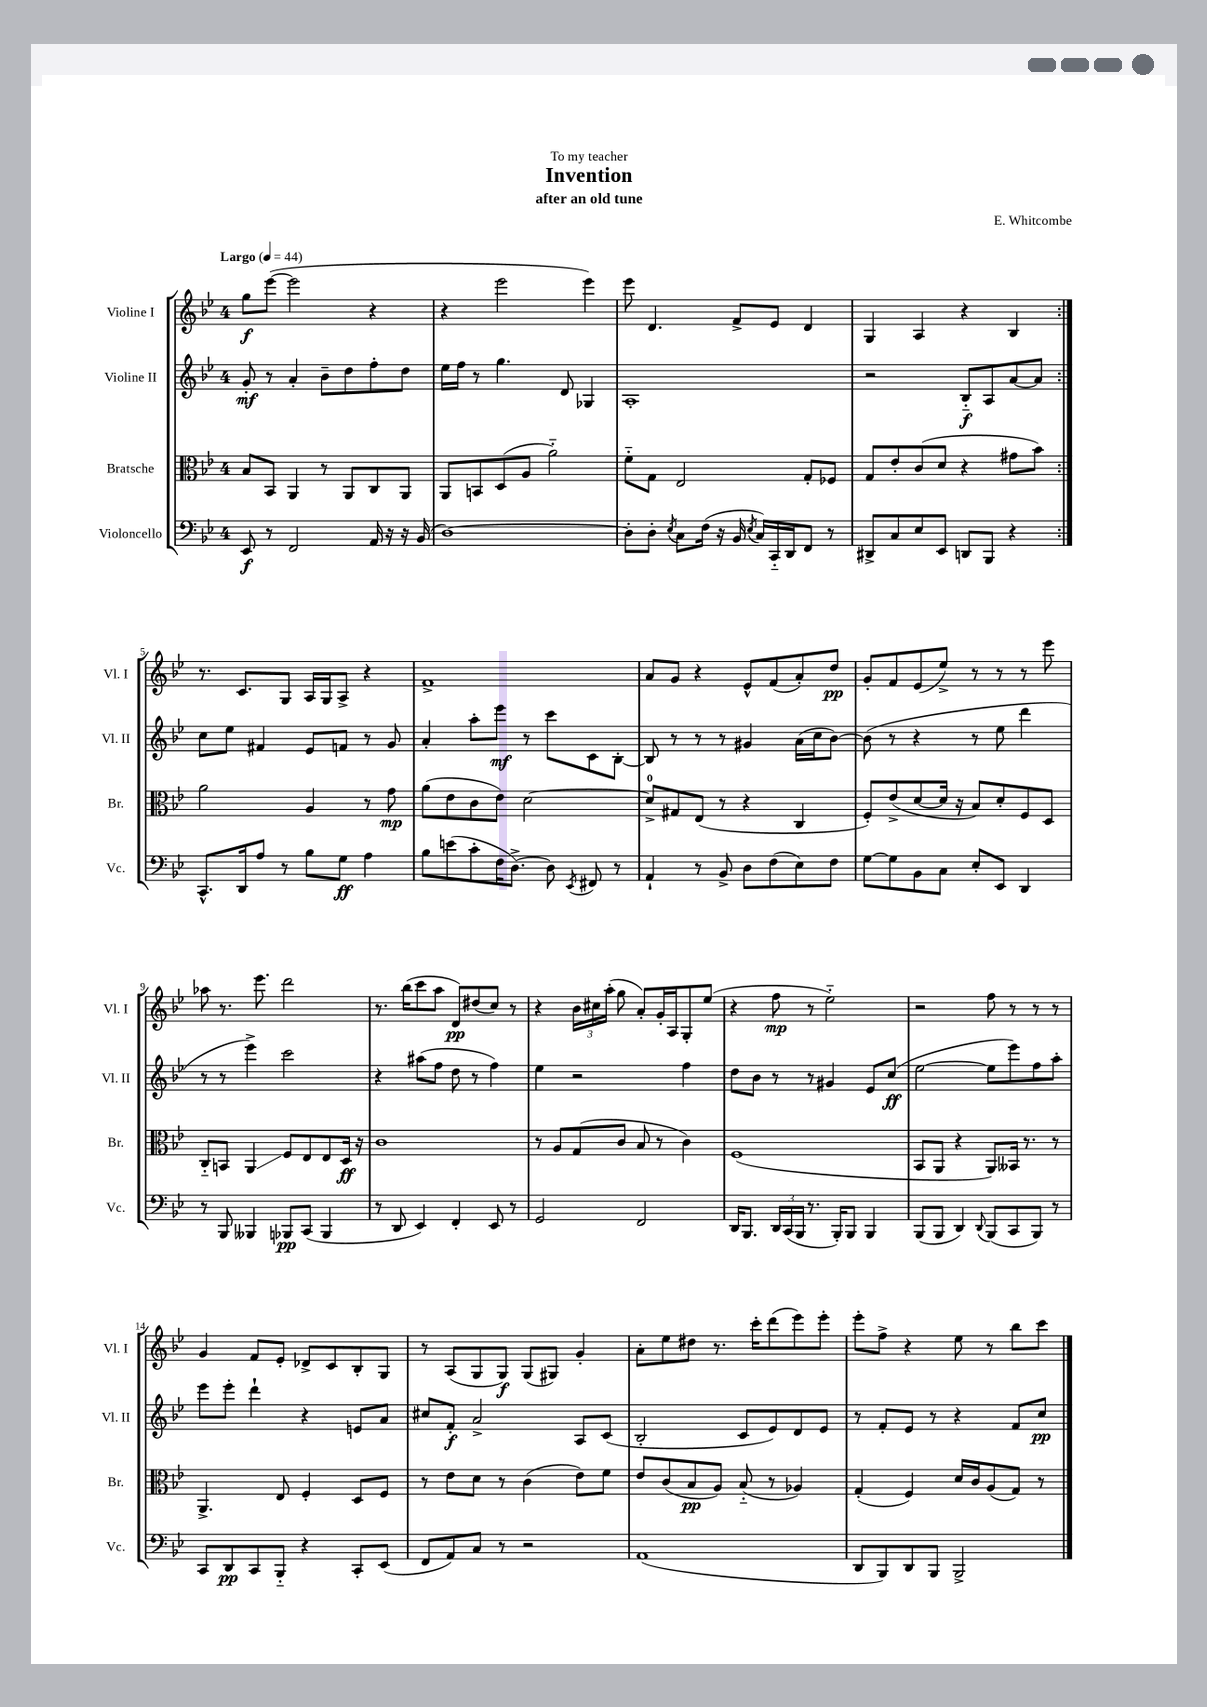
\header { title = "Invention" composer = "E. Whitcombe" subtitle = "after an old tune" dedication = "To my teacher" }
<<
\new StaffGroup <<
\new Staff = "s0" \with { instrumentName = "Violine I" shortInstrumentName = "Vl. I" } {
    \clef treble \key bes \major \once \override Staff.TimeSignature.style = #'single-digit \time 4/4 \tempo "Largo" 4 = 44
    \autoBeamOff \repeat volta 2 { g''8[\f ees'''8]~( ees'''2 r4 |
    r4 ees'''2 ees'''4) |
    ees'''8 d'4. f'8[-> ees'8] d'4 |
    g4 a4 r4 bes4 | }
    r8. c'8.[ g8] a16[ g16 a8]-> r4 |
    f'1-> |
    a'8[ g'8] r4 ees'8[-^ f'8( a'8-.) d''8]\pp |
    g'8[-. f'8 ees'8( ees''8]->) r8 r8 r8 ees'''8 |
    aes''8 r8. ees'''8. d'''2 |
    r8. bes''16[( c'''8 a''8] d'8[\pp) dis''8( c''8]) r8 |
    r4 \tuplet 3/2 { bes'16[ cis''16 a''16]-.( } g''8 a'8[-.) g'16-. a16 g8-. ees''8]( |
    r4 f''8\mp r8 ees''2-_) |
    r2 f''8 r8 r8 r8 |
    g'4 f'8[ ees'8]-. des'8[-> c'8 bes8-. g8] |
    r8 a8[( g8 g8]\f) g8[( gis8]) g'4-. |
    a'8[-. ees''8 dis''8] r8. c'''16[-. d'''8( ees'''8) ees'''8]-. |
    ees'''8[-. f''8]-> r4 ees''8 r8 bes''8[ c'''8] \bar "|." |
}
\new Staff = "s1" \with { instrumentName = "Violine II" shortInstrumentName = "Vl. II" } {
    \clef treble \key bes \major \once \override Staff.TimeSignature.style = #'single-digit \time 4/4
    \autoBeamOff \repeat volta 2 { g'8-.\mf r8 a'4-. bes'8[-- d''8 f''8-. d''8] |
    ees''16[ f''16] r8 g''4. d'8 ges4 |
    a1-. |
    r2 bes8[-_\f a8 a'8~ a'8] | }
    c''8[ ees''8] fis'4 ees'8[ f'8] r8 g'8 |
    a'4-. a''8[-. ees'''8]\mf r8 c'''8[ c'8 bes8]~-. |
    bes8 r8 r8 r8 gis'4 a'16[( c''16 bes'8]~) |
    bes'8( r8 r4 r8 ees''8 d'''4 |
    r8 r8 ees'''4->) c'''2 |
    r4 ais''8[( f''8] d''8 r8 f''4) |
    ees''4 r2 f''4 |
    d''8[ bes'8] r8 r8 gis'4 ees'8[ c''8]\ff( |
    ees''2~ ees''8[ ees'''8) f''8 a''8]-. |
    ees'''8[ ees'''8]-. d'''4-! r4 e'8[ a'8] |
    cis''8[ f'8]-.\f a'2-> a8[ c'8]( |
    bes2-. c'8[ ees'8) d'8 ees'8] |
    r8 f'8[-. ees'8] r8 r4 f'8[ c''8]\pp \bar "|." |
}
\new Staff = "s2" \with { instrumentName = "Bratsche" shortInstrumentName = "Br." } {
    \clef alto \key bes \major \once \override Staff.TimeSignature.style = #'single-digit \time 4/4
    \autoBeamOff \repeat volta 2 { bes8[ bes,8] a,4 r8 a,8[ c8 a,8] |
    a,8[ b,8 d8( a8] a'2-_) |
    f'8[-_ g8] ees2 g8[-. fes8] |
    g8[ ees'8-. c'8( d'8] r4 gis'8[ bes'8]) | }
    a'2 a4 r8 g'8\mp |
    a'8[( ees'8 c'8 ees'8]) d'2~ |
    d'8[-0-> gis8 ees8]( r8 r4 c4 |
    f8[-.) ees'8->( d'8~ d'16] r16 bes8[) d'8-. f8 d8] |
    c8[-_ b,8] a,4\glissando f8[ ees8 ees8 d16]\ff r16 |
    c'1 |
    r8 a8[ g8( c'8] bes8 r8 c'4) |
    f1( |
    bes,8[ a,8] r4 a,8[) beses,16] r8. r8 |
    a,4.-> ees8 f4-. d8[ f8] |
    r8 ees'8[ d'8] r8 c'4( ees'8[) f'8] |
    ees'8[ c'8( bes8\pp a8]) bes8-_( r8 aes4) |
    g4-.( f4) d'16[ c'16 a8( g8]) r8 \bar "|." |
}
\new Staff = "s3" \with { instrumentName = "Violoncello" shortInstrumentName = "Vc." } {
    \clef bass \key bes \major \once \override Staff.TimeSignature.style = #'single-digit \time 4/4
    \autoBeamOff \repeat volta 2 { ees,8\f r8 f,2 a,16 r16 r16 bes,16( |
    d1~) |
    d8[-. d8]-. \acciaccatura { ees8 } c8[ f16]( r16 bes,16 \acciaccatura { ees8 } c16[) c,16-_ d,16 f,8] r8 |
    dis,8[-> c8 ees8 ees,8] d,8[ bes,,8] r4 | }
    c,8.[-^ d,16 a8] r8 bes8[ g8]\ff a4 |
    bes8[ e'8( c'8-. f16 d8.]~->) d8 \acciaccatura { ees,8 } fis,8 r8 |
    a,4-! r8 bes,8-> d8[ f8( ees8) f8] |
    g8[~ g8 bes,8 c8] ees8[-. ees,8] d,4 |
    r8 bes,,8 beses,,4 bes,,8[\pp c,8]( bes,,4 |
    r8 d,8 ees,4) f,4-. ees,8 r8 |
    g,2 f,2 |
    d,16[ bes,,8.] \tuplet 3/2 { d,16[ c,16( bes,,16] } r8. bes,,16[-.) bes,,8] bes,,4 |
    bes,,8[( bes,,8] d,4) \appoggiatura { d,8 } bes,,8[( c,8 bes,,8]) r8 |
    c,8[ d,8\pp c,8 bes,,8]-_ r4 c,8[-. ees,8]( |
    f,8[ a,8) c8] r8 r2 |
    a,1( |
    d,8[ bes,,8) d,8 bes,,8] bes,,2-> \bar "|." |
}
>>
>>
